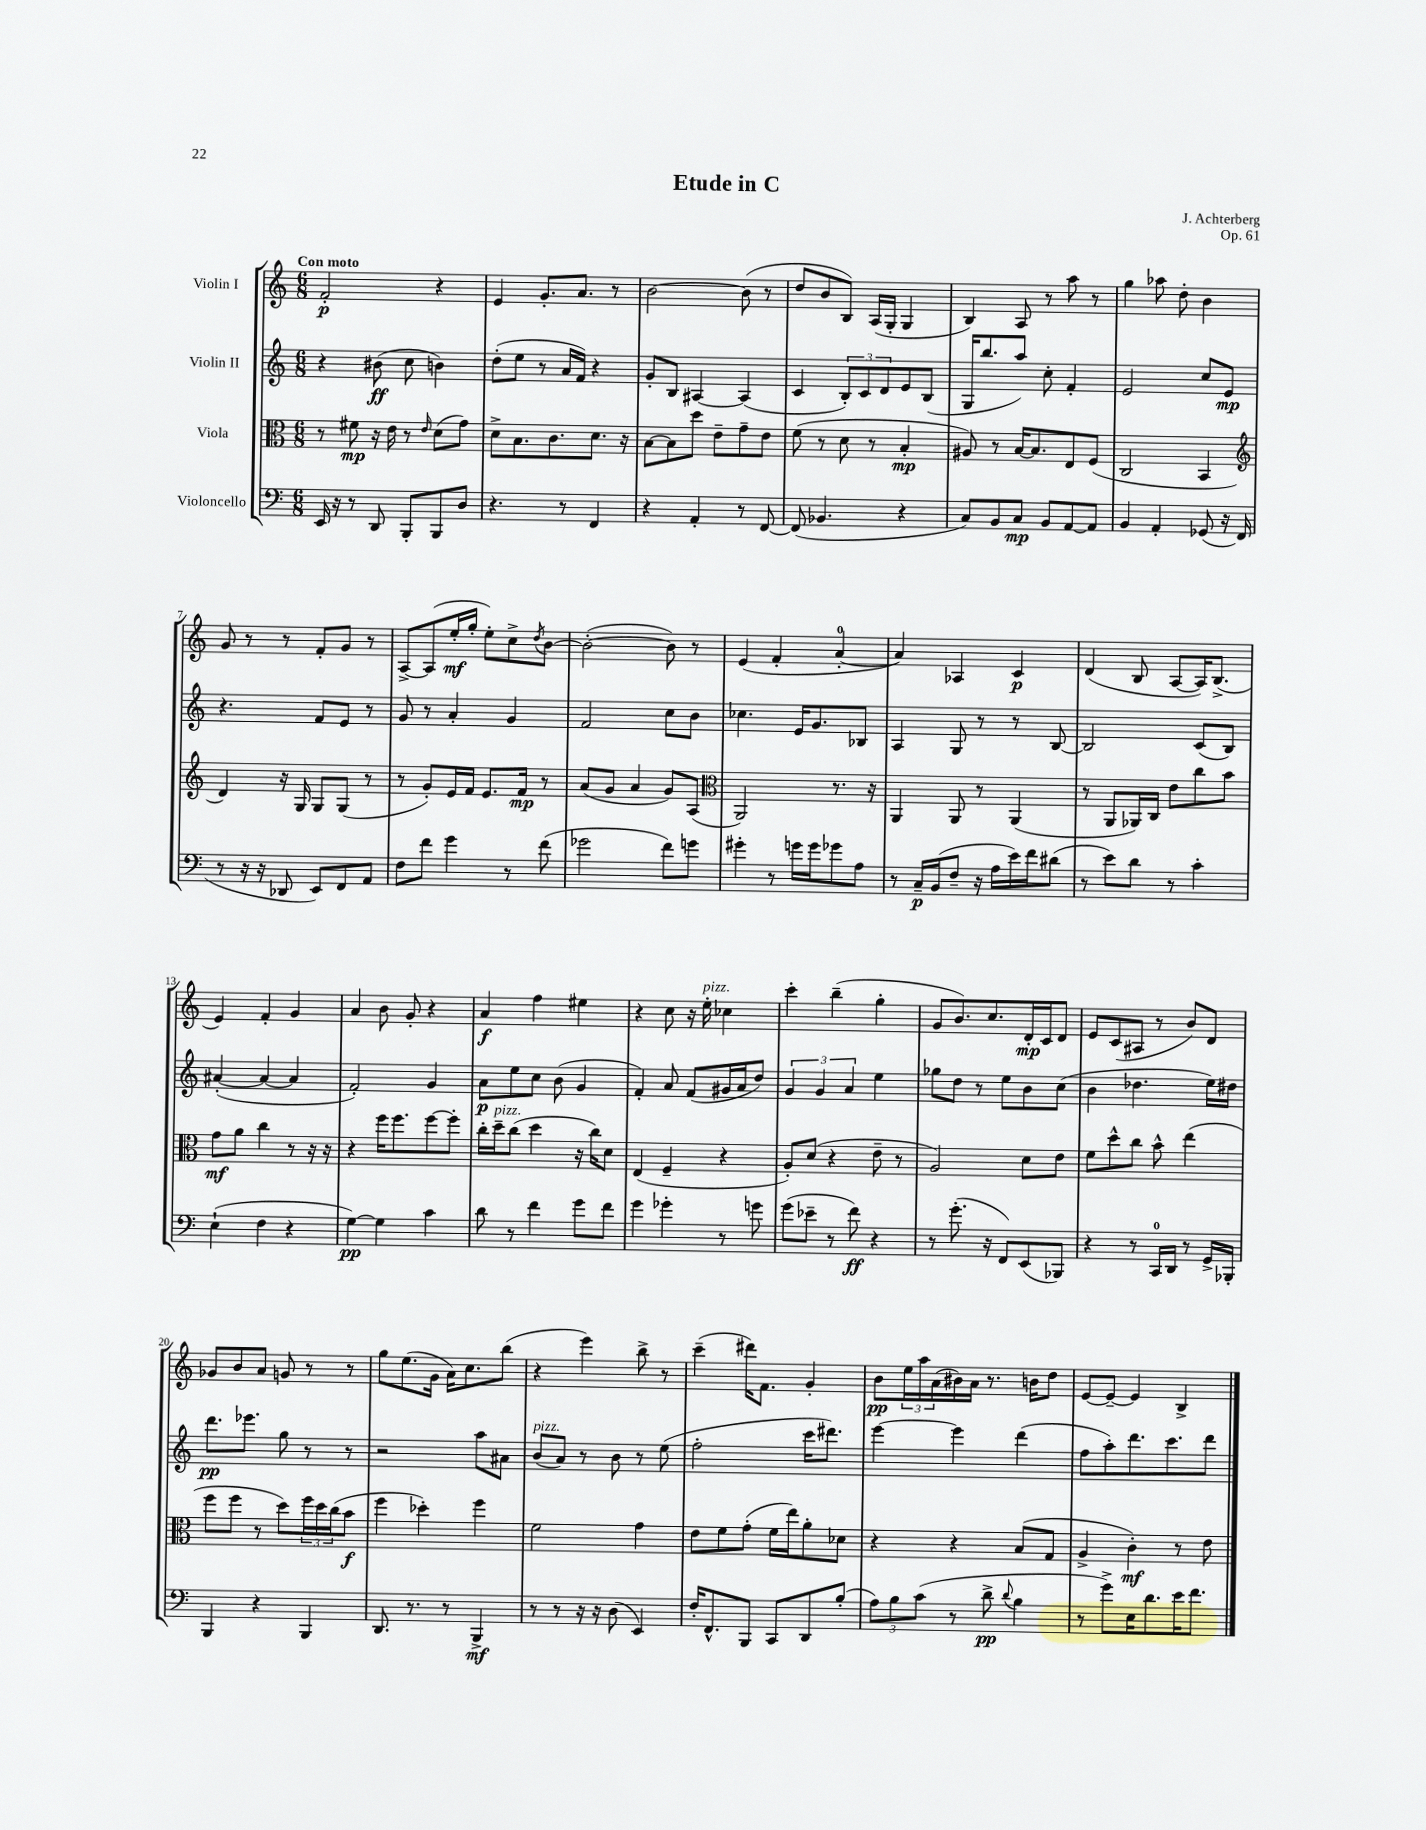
\header { title = "Etude in C" composer = "J. Achterberg" opus = "Op. 61" }
<<
\new StaffGroup <<
\new Staff = "s0" \with { instrumentName = "Violin I" } {
    \clef treble \key c \major \numericTimeSignature \time 6/8 \tempo "Con moto"
    f'2-.\p r4 |
    e'4 g'8.-. a'8. r8 |
    b'2~ b'8( r8 |
    d''8 b'8 b8) a16( g16-. g4 |
    b4) a8 r8 a''8 r8 |
    g''4 aes''8 d''8-. b'4 |
    g'8 r8 r8 f'8-. g'8 r8 |
    a8~-> a8( e''16-.\mf g''16-. e''8-.) c''8-> \acciaccatura { d''8 } b'8~ |
    b'2~-.( b'8) r8 |
    e'4( f'4-. a'4-0~-. |
    a'4) aes4 c'4\p |
    d'4( b8 a8~ a16) b8.->( |
    e'4) f'4-. g'4 |
    a'4 b'8 g'8-. r4 |
    a'4\f f''4 eis''4 |
    r4 c''8 r16 e''16-.^\markup { \italic "pizz." } ces''4 |
    c'''4-. b''4--( g''4-. |
    g'8 b'8.) c''8. d'16-.\mp c'16 d'8 |
    e'8 c'8( ais8 r8 b'8) d'8 |
    ges'8 b'8 a'8 g'8 r8 r8 |
    g''8 e''8.( g'16 a'16) c''8. b''8( |
    r4 e'''4) b''8-> r8 |
    c'''4--( dis'''16) f'8. g'4-. |
    b'8\pp \tuplet 3/2 { e''16 a''16 a'16( } bis'16) a'16 r8. b'16 d''8 |
    e'8~ e'8~-- e'4 b4-> \bar "|." |
}
\new Staff = "s1" \with { instrumentName = "Violin II" } {
    \clef treble \key c \major \numericTimeSignature \time 6/8
    r4 bis'8\ff( c''8 b'4) |
    d''8-.( e''8 r8 a'16 f'16) r4 |
    g'8-. b8 ais4~ ais4( |
    c'4 \tuplet 3/2 { b8-.) c'8 d'8 } e'8 b8( |
    g16 b''8. a''8) c''8-. f'4-. |
    e'2 c''8 e'8\mp |
    r4. f'8 e'8 r8 |
    g'8 r8 a'4-. g'4 |
    f'2 c''8 b'8 |
    ces''4. e'16 g'8. bes8 |
    a4 g8 r8 r8 b8~ |
    b2 c'8( b8) |
    ais'4~-.( ais'4~ ais'4 |
    f'2-.) g'4 |
    a'8\p e''8 c''8 b'8( g'4 |
    f'4-.) a'8 f'8( gis'16 a'16 d''8) |
    \tuplet 3/2 { g'4 g'4 a'4 } e''4 |
    ges''8 d''8 r8 e''8 b'8 c''8( |
    b'4 des''4. e''16) dis''16 |
    d'''8.\pp ees'''8. g''8 r8 r8 |
    r2 a''8 ais'8 |
    b'8^\markup { \italic "pizz." }( a'8) r8 b'8 r8 e''8( |
    f''2-. c'''16 dis'''8.) |
    e'''4~ e'''4 d'''4( |
    f''8 a''8-.) d'''8. c'''8. d'''8 \bar "|." |
}
\new Staff = "s2" \with { instrumentName = "Viola" } {
    \clef alto \key c \major \numericTimeSignature \time 6/8
    r8 fis'8\mp r16 e'16 r8 \grace { e'16 } d'8( g'8) |
    d'8-> b8. c'8. d'8. r16 |
    b8~ b8 d''8 e'8-- g'8-- e'8 |
    f'8( r8 d'8 r8 b4-.\mp |
    ais8) r8 b16~ b8. e8 f8( |
    c2 b,4 |
    \clef treble d'4) r16 g16 g8 g8( r8 |
    r8 g'8-.) e'16 f'16 e'8. f'16\mp r8 |
    a'8( g'8 a'4 g'8) a8( |
    \clef alto a,2) r8. r16 |
    a,4 a,8 r8 a,4( |
    r8 a,8 aes,16) c16 e'8 c''8 b'8 |
    g'8\mf a'8 c''4 r8 r16 r16 |
    r4 f''16 f''8. f''8~ f''8-. |
    c''16-. d''16--^\markup { \italic "pizz." } c''8( d''4 r16 c''16) d'8 |
    e4( f4-- r4 |
    a8-.) d'8( r4 e'8-- r8 |
    a2) d'8 e'8 |
    f'8 d''8-^ c''8 b'8-^ e''4( |
    f''8 f''8 r8 d''8) \tuplet 3/2 { f''16 d''16 c''16( } b'8\f |
    f''4 des''4-.) f''4 |
    f'2 g'4 |
    e'8 f'8 g'8-.( f'16 e''16) a'8-. des'8 |
    r4 r4 b8( g8 |
    a4-> c'4-.\mf) r8 e'8 \bar "|." |
}
\new Staff = "s3" \with { instrumentName = "Violoncello" } {
    \clef bass \key c \major \numericTimeSignature \time 6/8
    e,16 r16 r8 d,8 b,,8-. b,,8 d8 |
    r4. r8 f,4 |
    r4 a,4-. r8 f,8~ |
    f,8( bes,4. r4 |
    c8) b,8 c8\mp b,8 a,8~ a,8 |
    b,4 a,4-. ges,8( r16 f,16 |
    r8 r16 r16 des,8 e,8) f,8 a,8 |
    f8 f'8 g'4 r8 f'8( |
    ges'2 f'8) g'8 |
    gis'4-. r8 g'16 g'16 ges'8 a8 |
    r8 c16--\p b,16( f8-- r16 a16 e'16) f'16 dis'8( |
    r8 e'8) d'8 r8 c'4-. |
    e4-!( f4 r4 |
    g4~\pp) g4 c'4 |
    d'8 r8 f'4 g'8 f'8 |
    g'4 ges'4-. r8 g'8 |
    g'8( ees'8-- r8 f'8\ff) r4 |
    r8 g'8.-.( r16 f,8) e,8( bes,,8) |
    r4 r8 c,16-0 d,16 r8 g,16-> bes,,16-. |
    b,,4 r4 b,,4 |
    d,8. r8. r8 b,,4->\mf |
    r8 r8 r16 r16 d8( e,4) |
    f16-. f,8.-^ b,,8 c,8 d,8 b8-.( |
    \tuplet 3/2 { a8) b8 c'8( } r8 d'8->\pp \appoggiatura { d'8 } b4 |
    r8 g'8->) e16 d'8. e'16 f'8. \bar "|." |
}
>>
>>
